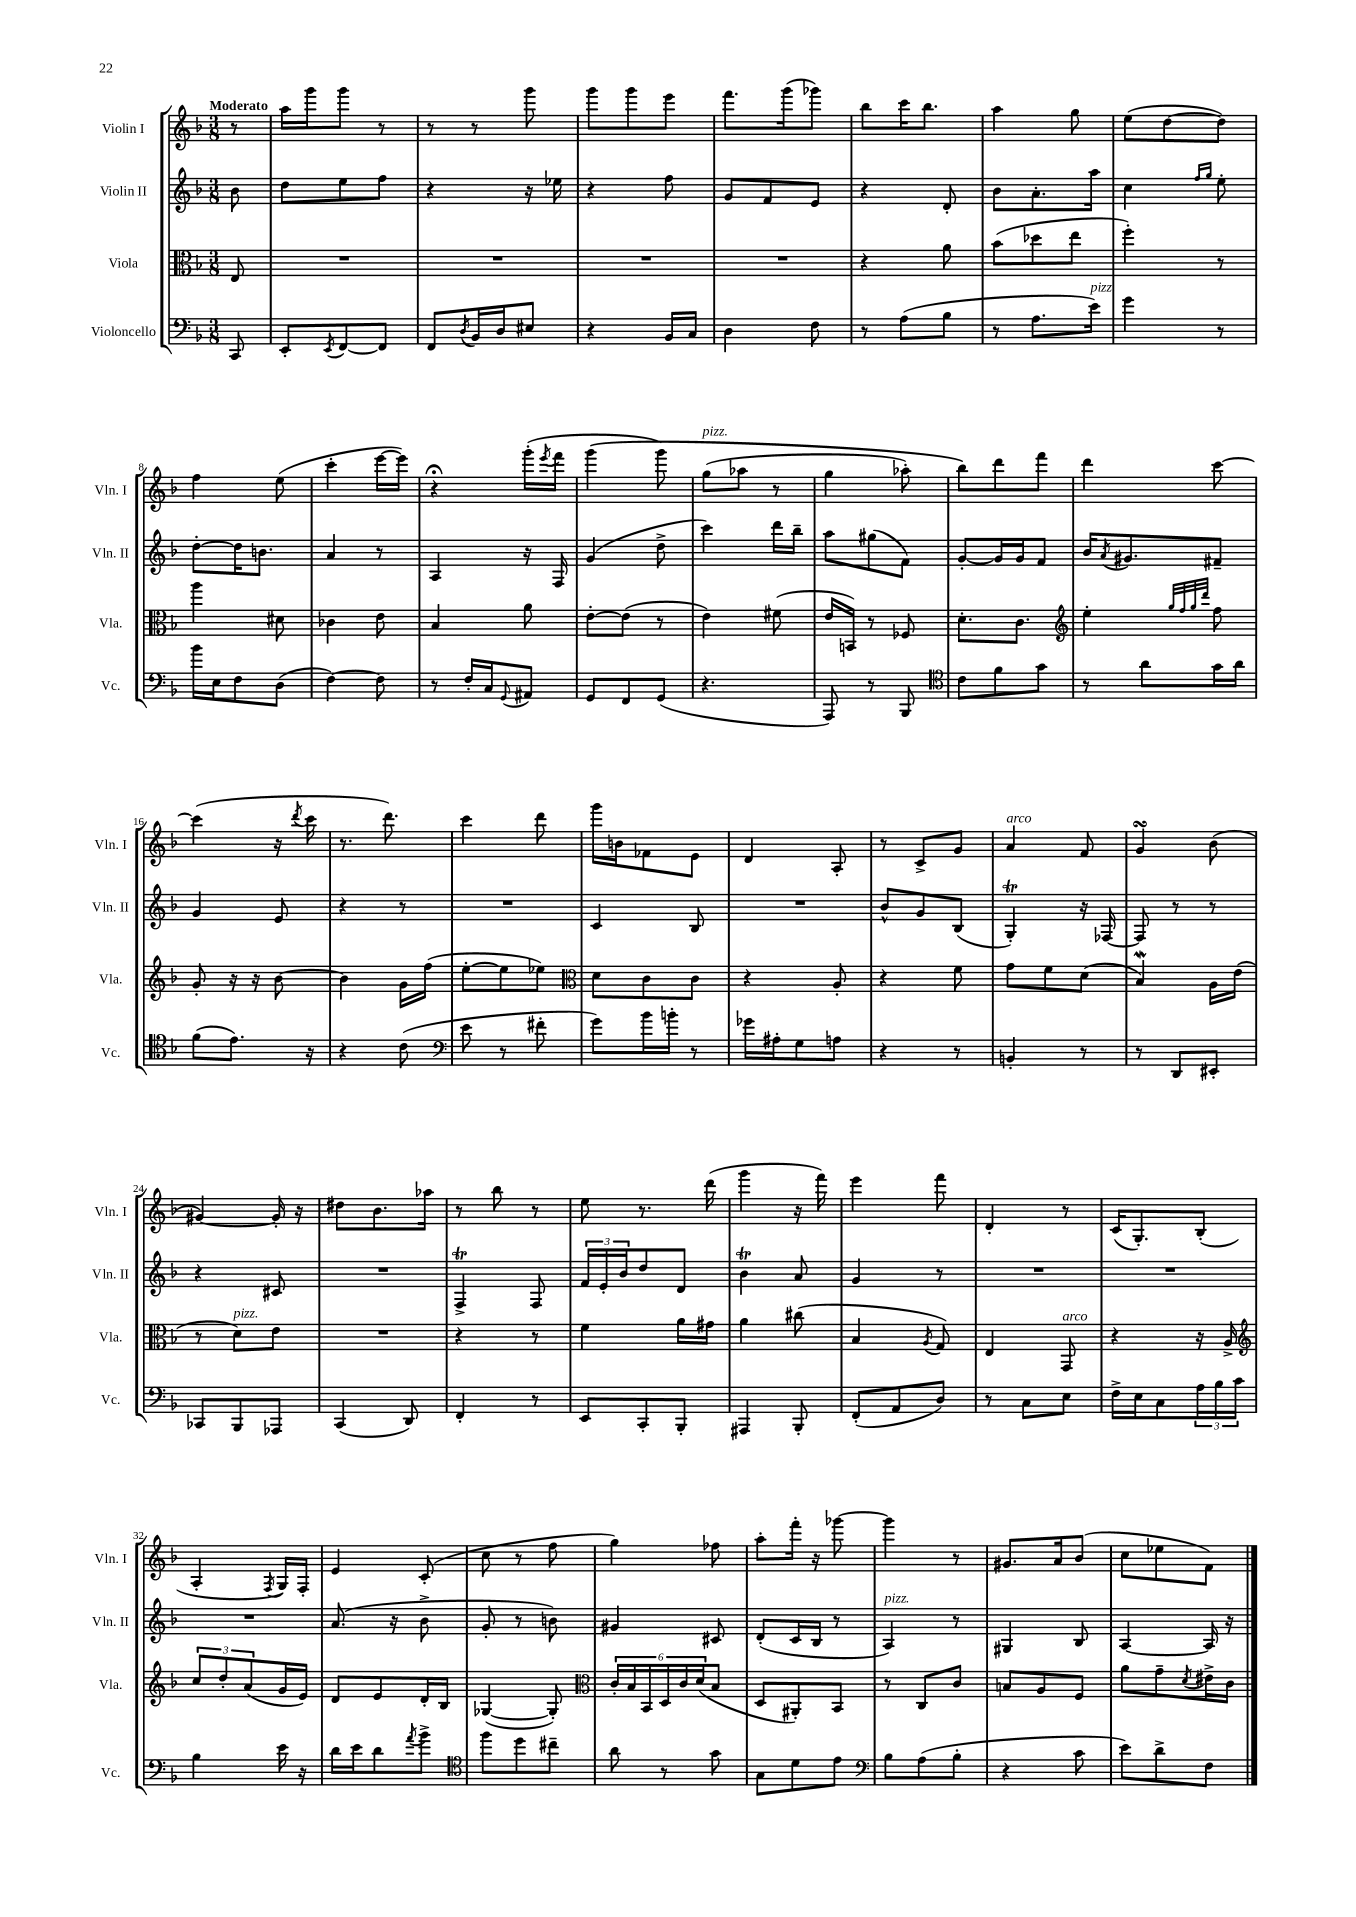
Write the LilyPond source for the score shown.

<<
\new StaffGroup <<
\new Staff = "s0" \with { instrumentName = "Violin I" shortInstrumentName = "Vln. I" } {
    \clef treble \key f \major \numericTimeSignature \time 3/8 \partial 8 \tempo "Moderato"
    r8 |
    a''16 g'''16 g'''8 r8 |
    r8 r8 g'''8 |
    g'''8 g'''8 e'''8 |
    f'''8. g'''16( ges'''8) |
    bes''8 c'''16 bes''8. |
    a''4 g''8 |
    e''8( d''8~ d''8) |
    f''4 e''8( |
    c'''4-. e'''16~ e'''16) |
    r4\fermata g'''16-.( \acciaccatura { e'''8 } f'''16 |
    g'''4\( g'''8) |
    g''8^\markup { \italic "pizz." }( aes''8 r8 |
    g''4 aes''8-.) |
    bes''8\) d'''8 f'''8 |
    d'''4 c'''8~ |
    c'''4( r16 \acciaccatura { d'''8 } c'''16 |
    r8. d'''8.) |
    c'''4 d'''8 |
    g'''16 b'16 fes'8 e'8 |
    d'4 a8-. |
    r8 c'8-> g'8 |
    a'4^\markup { \italic "arco" } f'8 |
    g'4\turn bes'8( |
    gis'4~) gis'16-. r16 |
    dis''8 bes'8. aes''16 |
    r8 bes''8 r8 |
    e''8 r8. d'''16( |
    g'''4 r16 f'''16) |
    e'''4 f'''8 |
    d'4-. r8 |
    c'16( g8.-.) bes8-.( |
    a4-. \acciaccatura { f8 } g16) f16-. |
    e'4 c'8-.( |
    c''8 r8 f''8 |
    g''4) fes''8 |
    a''8-. f'''16-. r16 ges'''8~ |
    ges'''4 r8 |
    gis'8. a'16 bes'8( |
    c''8 ees''8 f'8) \bar "|." |
}
\new Staff = "s1" \with { instrumentName = "Violin II" shortInstrumentName = "Vln. II" } {
    \clef treble \key f \major \numericTimeSignature \time 3/8 \partial 8
    bes'8 |
    d''8 e''8 f''8 |
    r4 r16 ees''16 |
    r4 f''8 |
    g'8 f'8 e'8 |
    r4 d'8-. |
    bes'8 a'8.-. a''16 |
    c''4 \grace { f''16 g''16 } e''8-. |
    d''8~-. d''16 b'8. |
    a'4 r8 |
    a4 r16 f16 |
    g'4( d''8-> |
    c'''4) d'''16 bes''16-- |
    a''8 gis''8( f'8) |
    g'8~-. g'16 g'16 f'8 |
    bes'16 \acciaccatura { a'8 } gis'8. fis'8-- |
    g'4 e'8 |
    r4 r8 |
    R4. |
    c'4 bes8 |
    R4. |
    bes'8-^ g'8 bes8( |
    g4-.\trill) r16 fes16~ |
    fes8 r8 r8 |
    r4 cis'8 |
    R4. |
    f4->\trill f8 |
    \tuplet 3/2 { f'16 e'16-. bes'16 } d''8 d'8 |
    bes'4\trill a'8 |
    g'4 r8 |
    R4. |
    R4. |
    R4. |
    a'8.( r16 bes'8-> |
    g'8-. r8 b'8) |
    gis'4 cis'8 |
    d'8-.( c'16 bes16 r8 |
    a4^\markup { \italic "pizz." }) r8 |
    gis4 bes8 |
    a4~ a16 r16 \bar "|." |
}
\new Staff = "s2" \with { instrumentName = "Viola" shortInstrumentName = "Vla." } {
    \clef alto \key f \major \numericTimeSignature \time 3/8 \partial 8
    e8 |
    R4. |
    R4. |
    R4. |
    R4. |
    r4 a'8 |
    bes'8( des''8 e''8 |
    f''4-.) r8 |
    a''4 dis'8 |
    ces'4 e'8 |
    bes4 a'8 |
    e'8~-. e'8( r8 |
    e'4) fis'8( |
    e'16 b,16) r8 fes8 |
    d'8.-. c'8. |
    \clef treble e''4-. \grace { g''32 f''32 g''32 d'''32 } f''8 |
    g'8-. r16 r16 bes'8~ |
    bes'4 g'16 f''16( |
    e''8~-. e''8 ees''8) |
    \clef alto d'8 c'8 c'8 |
    r4 a8-. |
    r4 f'8 |
    g'8 f'8 d'8( |
    bes4\mordent) a16 e'16( |
    r8 d'8^\markup { \italic "pizz." }) e'8 |
    R4. |
    r4 r8 |
    f'4 a'16 gis'16 |
    a'4 cis''8( |
    bes4 \acciaccatura { a8 } g8) |
    e4 g,8^\markup { \italic "arco" } |
    r4 r16 a16-> |
    \clef treble \tuplet 3/2 { c''8 d''8-. a'8( } g'16 e'16) |
    d'8 e'8 d'16-. bes16 |
    ges4~( ges8-.) |
    \clef alto \tuplet 6/4 { c'16-. bes16 bes,16 d16 c'16 d'16( } bes8 |
    d8 ais,8-.) bes,8 |
    r8 c8 c'8 |
    b8 a8 f8 |
    a'8 g'8-- \acciaccatura { d'8 } eis'16-> c'16 \bar "|." |
}
\new Staff = "s3" \with { instrumentName = "Violoncello" shortInstrumentName = "Vc." } {
    \clef bass \key f \major \numericTimeSignature \time 3/8 \partial 8
    c,8 |
    e,8-. \acciaccatura { e,8 } f,8~ f,8 |
    f,8 \acciaccatura { d8 } bes,16 d16 eis8 |
    r4 bes,16 c16 |
    d4 f8 |
    r8 a8( bes8 |
    r8 a8. e'16^\markup { \italic "pizz." }) |
    g'4 r8 |
    bes'16 e16 f8 d8( |
    f4~) f8 |
    r8 f16-. c16 \appoggiatura { g,8 } ais,8 |
    g,8 f,8 g,8( |
    r4. |
    a,,8) r8 bes,,8 |
    \clef tenor c'8 f'8 g'8 |
    r8 a'8 g'16 a'16 |
    f'8( e'8.) r16 |
    r4 c'8( |
    \clef bass e'8 r8 fis'8-. |
    g'8) bes'16 b'16-. r8 |
    ges'16 ais16-. g8 a8 |
    r4 r8 |
    b,4-. r8 |
    r8 d,8 eis,8-. |
    ces,8 bes,,8 aes,,8 |
    c,4( d,8) |
    f,4-. r8 |
    e,8 c,8-. bes,,8-. |
    ais,,4 bes,,8-. |
    f,8-.( a,8 d8) |
    r8 c8 e8 |
    f16-> e16 c8 \tuplet 3/2 { a16 bes16 c'16 } |
    bes4 e'16 r16 |
    d'16 e'16 d'8 \acciaccatura { a'8 } bes'8-> |
    \clef tenor f''8 d''8 cis''8-- |
    a'8 r8 g'8 |
    g8 d'8 e'8 |
    \clef bass bes8 a8( bes8-. |
    r4 c'8 |
    e'8) d'8-> f8 \bar "|." |
}
>>
>>
